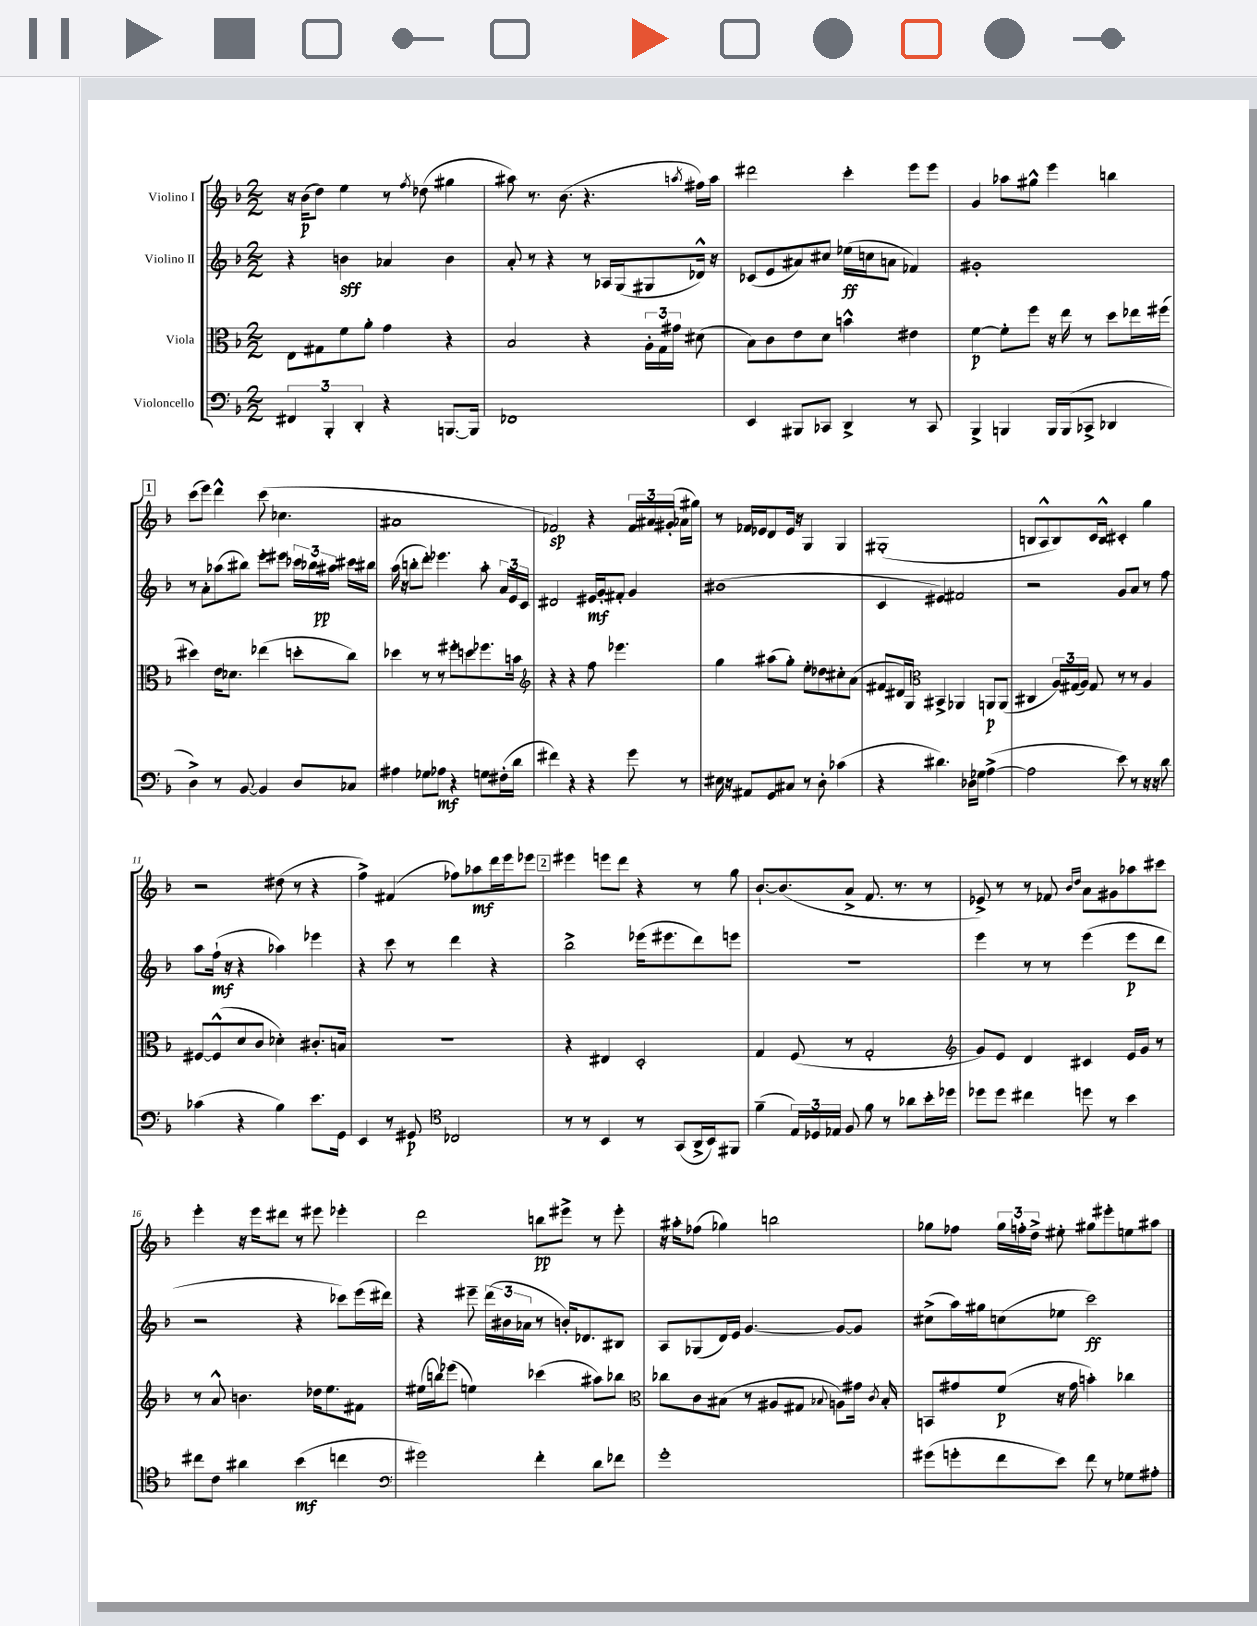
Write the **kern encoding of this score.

**kern	**dynam	**kern	**dynam	**kern	**dynam	**kern	**dynam
*part4	*part4	*part3	*part3	*part2	*part2	*part1	*part1
*staff4	*staff4	*staff3	*staff3	*staff2	*staff2	*staff1	*staff1
*I"Violoncello	*	*I"Viola	*	*I"Violino II	*	*I"Violino I	*
*clefF4	*	*clefC3	*	*clefG2	*	*clefG2	*
*k[b-]	*	*k[b-]	*	*k[b-]	*	*k[b-]	*
*M2/2	*	*M2/2	*	*M2/2	*	*M2/2	*
=1	=1	=1	=1	=1	=1	=1	=1
6FF#X/	.	8E\L	.	4r	.	16r	.
.	.	.	.	.	.	(16b-\KL	p
.	.	8G#X\	.	.	.	8dd\J)	.
6BBB-'/	.	.	.	.	.	.	.
.	.	8f\	.	4bn\	sff	4ee\	.
6DD'/	.	.	.	.	.	.	.
.	.	8a'\J	.	.	.	.	.
4r	.	4g\	.	4a-X/	.	8r	.
.	.	.	.	.	.	8qff/	.
.	.	.	.	.	.	(8dd-X\	.
[8.BBBn/L	.	4r	.	4b\	.	4gg#X\	.
16BBB/Jk]	.	.	.	.	.	.	.
=2	=2	=2	=2	=2	=2	=2	=2
1FF-X	.	2B-/	.	8a'/	.	8aa#X\)	.
.	.	.	.	8r	.	8.r	.
.	.	.	.	4r	.	.	.
.	.	.	.	.	.	(8.b-\	.
.	.	4r	.	8r	.	4.r	.
.	.	.	.	16A-X/LL	.	.	.
.	.	.	.	(16G/J	.	.	.
.	.	24A'\LL	.	8G#X/	.	.	.
.	.	24G\	.	.	.	.	.
.	.	24g#X\JJ	.	.	.	.	.
.	.	.	.	.	.	8qaan/	.
.	.	(8d#X\	.	16d-X^^/Jk)	.	16ff#X\LL)	.
.	.	.	.	16r	.	16aa\JJ	.
=3	=3	=3	=3	=3	=3	=3	=3
4EE/	.	8B-\L)	.	(8c-X/L	.	2ddd#X\	.
.	.	8c\	.	8e/	.	.	.
8BBB#X/L	.	8e\	.	8a#X/)	.	.	.
8CC-X/J	.	8d\J	.	8cc#X/J	.	.	.
4DD^/	.	4bn^^\	.	(16ee-X\LL	ff	4ccc'\	.
.	.	.	.	16ccn\J	.	.	.
.	.	.	.	8an\J	.	.	.
8r	.	4e#X\	.	4f-X/)	.	8eee\L	.
8CC-/	.	.	.	.	.	8eee\J	.
=4	=4	=4	=4	=4	=4	=4	=4
4BBB-^/	.	[4f\	p	1g#X'	.	4g/	.
4BBBn/	.	8f'\L]	.	.	.	8aa-X\L	.
.	.	8ff\J	.	.	.	8gg#X^^\J	.
16BBB/LL	.	16r	.	.	.	4eee\	.
(16BBB/J	.	16ee\	.	.	.	.	.
8CC-X^/J	.	8r	.	.	.	.	.
4DD-X/	.	8dd\L	.	.	.	4bbn\	.
.	.	16ee-X\L	.	.	.	.	.
.	.	(16ff#X\JJ	.	.	.	.	.
!!LO:LB:g=z
!!LO:REH:place=s1:t=1
=5	=5	=5	=5	=5	=5	=5	=5
4D^\)	.	4dd#X\)	.	8r	.	(8ccc\L	.
.	.	.	.	8a'\L	.	8eee\J)	.
8r	.	16e\KL	.	(8aa-X\	.	4ddd^^\	.
.	.	8.d-X\J	.	.	.	.	.
[8BB-/	.	.	.	8bb#X\J)	.	.	.
4BB-/]	.	(4ee-X\	.	8eee'\L	.	(8ccc\	.
.	.	.	.	8eee#X\J	.	4.cc-X\	.
8D/L	.	8ddn'\L	.	24ccc-X\LL	.	.	.
.	.	.	.	24bb-X\	.	.	.
.	.	.	.	24aa#X\JJ	pp	.	.
8C-X/J	.	8cc\J)	.	16ccc#X\LL	.	.	.
.	.	.	.	16bb#X\JJ	.	.	.
=6	=6	=6	=6	=6	=6	=6	=6
4A#X\	.	4dd-X\	.	(16aa\	.	1a#X	.
.	.	.	.	16r	.	.	.
.	.	.	.	8bbn'\L	.	.	.
8G-X\L	.	8r	.	8ddd'\J)	.	.	.
8A-X\J	mf	8r	.	4.eee-X\	.	.	.
4r	.	8ff#X'\L	.	.	.	.	.
.	.	8ddn\	.	.	.	.	.
8Gn\L	.	8.ff-X\	.	8aa'\	.	.	.
(16F#X'\L	.	.	.	24a/LL	.	.	.
.	.	.	.	24e/	.	.	.
16d\JJ	.	16bn\Jk	.	.	.	.	.
.	.	.	.	24c/JJ	.	.	.
=7	=7	=7	=7	=7	=7	=7	=7
*	*	*clefG2	*	*	*	*	*
4f#X\)	.	4r	.	2d#X/	.	2f-X/)	sp
4r	.	4r	.	.	.	.	.
4r	.	8ff\	.	16e#X/LL	mf	4r	.
.	.	.	.	16g'/J	.	.	.
.	.	4.eee-X\	.	8f#X'/J	.	.	.
8g\	.	.	.	4g/	.	24f-/LL	.
.	.	.	.	.	.	24a#X/	.
.	.	.	.	.	.	(24g#X'/JJ	.
8r	.	.	.	.	.	16a-X\LL	.
.	.	.	.	.	.	16gg#X\JJ)	.
=8	=8	=8	=8	=8	=8	=8	=8
16E#X\	.	4gg\	.	(1b#X	.	8r	.
16r	.	.	.	.	.	.	.
8AA#X/L	.	.	.	.	.	16f-X/LL	.
.	.	.	.	.	.	16e-X/J	.
8GG/	.	(8aa#X\L	.	.	.	8d/	.
8C#X/J	.	8gg'\J)	.	.	.	16e-/Jk	.
.	.	.	.	.	.	16r	.
8r	.	8ee'\L	.	.	.	4G/	.
8D'\	.	8dd-X\	.	.	.	.	.
(4c-X\	.	8cc#X'\	.	.	.	4G/	.
.	.	(8a\J	.	.	.	.	.
=9	=9	=9	=9	=9	=9	=9	=9
4r	.	8f#X/L	.	4c/	.	(1G#X'	.
.	.	16d#X/L)	.	.	.	.	.
.	.	16G/JJ	.	.	.	.	.
*	*	*clefC3	*	*	*	*	*
4.d#X\)	.	4BB#X^/	.	4e#X/)	.	.	.
.	.	4AA-X/	.	2f#X/	.	.	.
16D-X\LL	.	.	.	.	.	.	.
16G-X\JJ	.	.	.	.	.	.	.
([4A^\	.	8AAn/L	p	.	.	.	.
.	.	(8AA/J	.	.	.	.	.
=10	=10	=10	=10	=10	=10	=10	=10
2A\]	.	4C#X/	.	2r	.	8Bn/L	.
.	.	.	.	.	.	8A^^/	.
.	.	24A/LL)	.	.	.	8B/)	.
.	.	(24G#X/	.	.	.	.	.
.	.	24A/JJ)	.	.	.	.	.
.	.	8G#/	.	.	.	16c/L	.
.	.	.	.	.	.	16B^^/JJ	.
8e\)	.	8r	.	8g/L	.	4c#X'/	.
8r	.	8r	.	8a/J	.	.	.
16r	.	4A/	.	8r	.	4gg\	.
16r	.	.	.	.	.	.	.
8d\	.	.	.	8ff\	.	.	.
!!LO:LB:g=z
=11	=11	=11	=11	=11	=11	=11	=11
(4c-X\	.	[8F#X/L	.	8aa\L	.	2r	.
.	.	(8F#^^/]	.	(16ff`\Jk	mf	.	.
.	.	.	.	16r	.	.	.
4r	.	8d/	.	4r	.	.	.
.	.	8c/J	.	.	.	.	.
4B-\)	.	4d-X'\)	.	4aa-X\)	.	(8dd#X\	.
.	.	.	.	.	.	8r	.
8.e\L	.	8.c#X'/L	.	4eee-X\	.	4r	.
16GG\Jk	.	16Bn/Jk	.	.	.	.	.
=12	=12	=12	=12	=12	=12	=12	=12
4EE/	.	1r	.	4r	.	4ff^\)	.
8r	.	.	.	8ccc\	.	(4f#X/	.
8GG#X/	p	.	.	8r	.	.	.
*clefC4	*	*	*	*	*	*	*
2C-X/	.	.	.	4ddd\	.	8ff-X\L)	.
.	.	.	.	.	.	8aa-X\	mf
.	.	.	.	4r	.	16ddd\L	.
.	.	.	.	.	.	16eee\J	.
.	.	.	.	.	.	8eee-X\J	.
!!LO:REH:place=s1:t=2
=13	=13	=13	=13	=13	=13	=13	=13
8r	.	4r	.	2bb-^\	.	4eee#X\	.
8r	.	.	.	.	.	.	.
4BB-/	.	4E#X/	.	.	.	8eeen\L	.
.	.	.	.	.	.	8ddd\J	.
8r	.	2D'/	.	(16eee-X\KL	.	4r	.
.	.	.	.	8.eee#X\	.	.	.
(8GG/L	.	.	.	.	.	.	.
16AA^/L	.	.	.	8ddd\)	.	8r	.
16BB-/J)	.	.	.	.	.	.	.
8FF#X/J	.	.	.	8eeen\J	.	8gg\	.
=14	=14	=14	=14	=14	=14	=14	=14
(4f~\	.	4G/	.	1r	.	[8.b-`/L	.
.	.	.	.	.	.	(8.b-/]	.
24E/LL)	.	(8F/	.	.	.	.	.
24D-X/	.	.	.	.	.	.	.
24E-X/JJ	.	.	.	.	.	.	.
8F/	.	8r	.	.	.	8a^/J	.
8f\	.	2G'/	.	.	.	8.f/	.
8r	.	.	.	.	.	.	.
.	.	.	.	.	.	8.r	.
8a-X\L	.	.	.	.	.	.	.
16b-'\L	.	.	.	.	.	8r	.
16dd-X\JJ	.	.	.	.	.	.	.
=15	=15	=15	=15	=15	=15	=15	=15
*	*	*clefG2	*	*	*	*	*
8dd-X\L	.	8g/L)	.	4eee\	.	8e-X^/)	.
8dd-\J	.	8e/J	.	.	.	8r	.
4cc#X\	.	4d/	.	8r	.	8r	.
.	.	.	.	8r	.	8f-X/	.
.	.	.	.	.	.	16qqb-/LL	.
.	.	.	.	.	.	16qqdd/JJ	.
8ddn\	.	4c#X/	.	(4eee\	.	8a\L	.
8r	.	.	.	.	.	8g#X\	.
4b-\	.	16e/LL	.	8eee\L	p	8aa-X\	.
.	.	16g/JJ	.	.	.	.	.
.	.	8r	.	8ddd\J	.	8ccc#X\J	.
!!LO:LB:g=z
=16	=16	=16	=16	=16	=16	=16	=16
8cc#X\L	.	8r	.	2r	.	4eee'\	.
8c\J	.	8a^^/	.	.	.	.	.
4a#X\	.	4.bn\	.	.	.	16r	.
.	.	.	.	.	.	16eee\KL	.
.	.	.	.	.	.	8ddd#X\J	.
(4b-\	mf	.	.	4r	.	8r	.
.	.	16dd-X\KL	.	.	.	8eee#X\	.
.	.	8.ee\	.	.	.	.	.
4ccn\	.	.	.	8ccc-X\L)	.	4eee-X'\	.
.	.	8f#X\J	.	(16eee\L	.	.	.
.	.	.	.	16ddd#X\JJ)	.	.	.
=17	=17	=17	=17	=17	=17	=17	=17
*clefF4	*	*	*	*	*	*	*
2g#X\)	.	(16ee#X\LL	.	4r	.	2ddd\	.
.	.	16bbn\J)	.	.	.	.	.
.	.	(8eee-X\J	.	.	.	.	.
.	.	4een\)	.	8eee#X~\	.	.	.
.	.	.	.	(24ddd\LL	.	.	.
.	.	.	.	24b#X\	.	.	.
.	.	.	.	24a-X\JJ	.	.	.
4f'\	.	(4ccc-X\	.	8r	.	8bbn\L	pp
.	.	.	.	16bn'/KL)	.	8eee#X^\J	.
.	.	.	.	8.d-X/	.	.	.
8d\L	.	8aa#X\L)	.	.	.	8r	.
8f-X\J	.	8bb-X\J	.	8B#X/J	.	8eee#'\	.
=18	=18	=18	=18	=18	=18	=18	=18
*	*	*clefC3	*	*	*	*	*
1g'	.	8cc-X\L	.	8A/L	.	16r	.
.	.	.	.	.	.	16aa#X'\KL	.
.	.	8c\	.	(8G-X/	.	(8ff-X\J	.
.	.	(8B#X\J	.	16d/L)	.	4gg-X\)	.
.	.	.	.	16e/JJ	.	.	.
.	.	8r	.	[4.g/	.	.	.
.	.	8A#X/L	.	.	.	2bbn\	.
.	.	8G#X/J	.	.	.	.	.
.	.	8qqB-X/	.	.	.	.	.
.	.	8An\L)	.	8g/L_	.	.	.
.	.	16g#X\Jk	.	8g/J]	.	.	.
.	.	8qc/	.	.	.	.	.
.	.	16B-'/	.	.	.	.	.
=19	=19	=19	=19	=19	=19	=19	=19
(8g#X\L	.	8BBn/L	.	(8cc#X^\L	.	8gg-X\L	.
8gn'\	.	8g#X/	.	16aa\L)	.	8ff-X\J	.
.	.	.	.	16gg#X\J	.	.	.
8f\	.	(8f/J	p	(8ccn\	.	24gg-\LL	.
.	.	.	.	.	.	24ffn'\	.
.	.	.	.	.	.	24dd^\JJ	.
8e\J)	.	16r	.	8ee-X\J	.	8ee#X'\	.
.	.	16g#\	.	.	.	.	.
8f\	.	4bn'\)	.	2ccc\)	ff	8gg#X\L	.
8r	.	.	.	.	.	8eee#X'\	.
8G-X\L	.	4cc-X\	.	.	.	8een\	.
8A#X'\J	.	.	.	.	.	8aa#X\J	.
==	==	==	==	==	==	==	==
*-	*-	*-	*-	*-	*-	*-	*-
